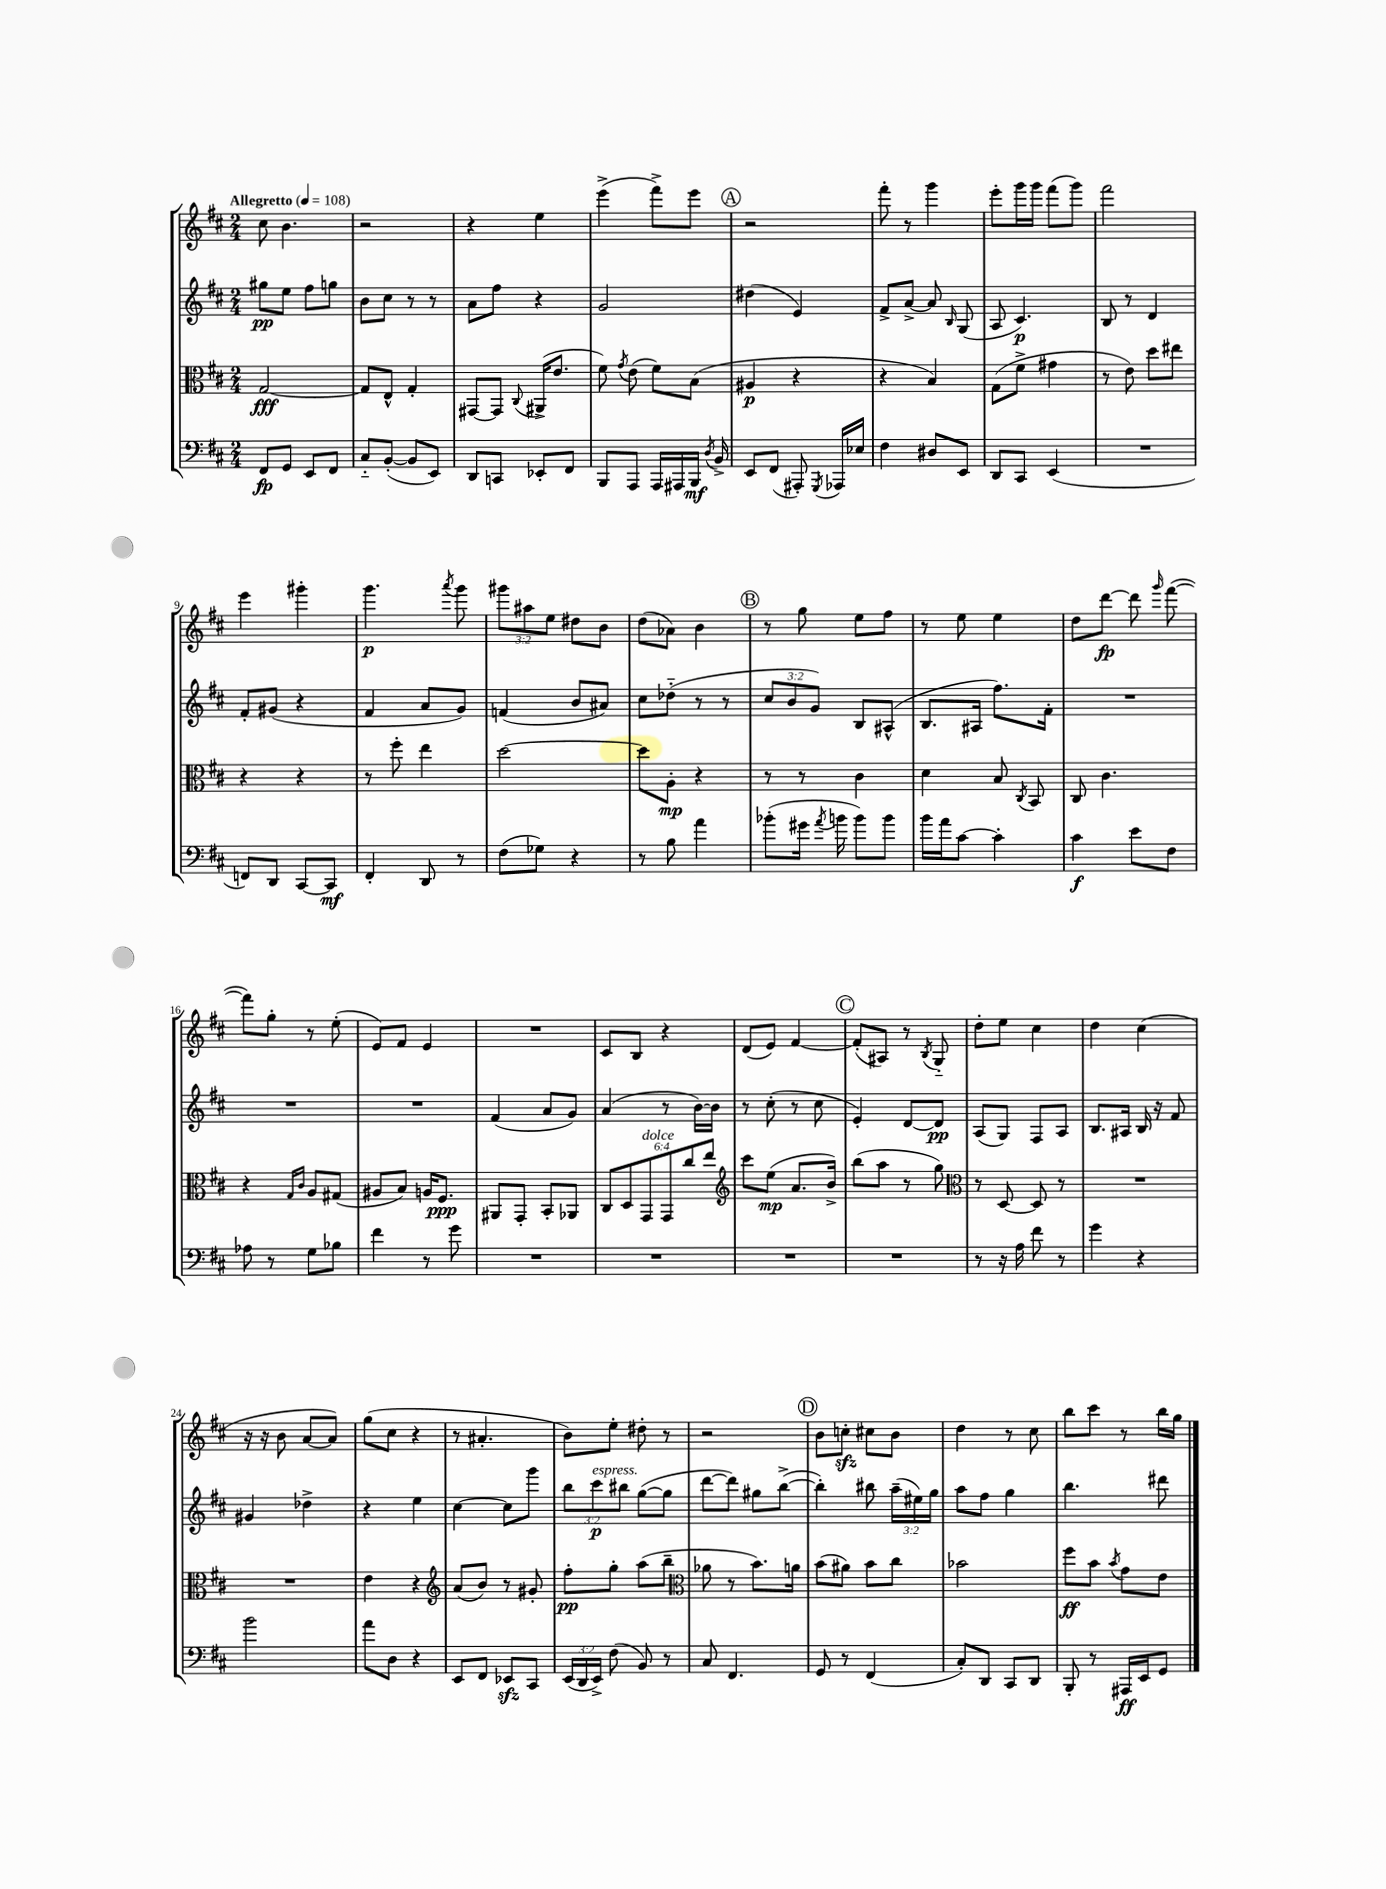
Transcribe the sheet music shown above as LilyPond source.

<<
\new StaffGroup <<
\new Staff = "s0" {
    \clef treble \key d \major \numericTimeSignature \time 2/4 \override Staff.TupletNumber.text = #tuplet-number::calc-fraction-text \tempo "Allegretto" 4 = 108
    \autoBeamOff cis''8 b'4. |
    r2 |
    r4 e''4 |
    e'''4->( fis'''8[->) e'''8] |
    \mark \markup { \circle "A" } r2 |
    fis'''8-. r8 g'''4 |
    e'''8[-. g'''16 g'''16] fis'''8[( g'''8]) |
    fis'''2 |
    e'''4 gis'''4-. |
    g'''4.\p \acciaccatura { a'''8 } g'''8 |
    \tuplet 3/2 { gis'''8[ ais''8 e''8] } dis''8[ b'8] |
    d''8[( aes'8]) b'4 |
    \mark \markup { \circle "B" } r8 g''8 e''8[ fis''8] |
    r8 e''8 e''4 |
    d''8[ d'''8]~\fp d'''8 \grace { g'''16 } fis'''8~( |
    fis'''8[) g''8]-. r8 e''8-.( |
    e'8[) fis'8] e'4 |
    R2 |
    cis'8[ b8] r4 |
    d'8[( e'8]) fis'4~ |
    \mark \markup { \circle "C" } fis'8[-.( ais8]) r8 \acciaccatura { b8 } g8-_ |
    d''8[-. e''8] cis''4 |
    d''4 cis''4( |
    r16 r16 b'8 a'8[~ a'8]) |
    g''8[( cis''8] r4 |
    r8 ais'4.-. |
    b'8[) e''8]-. dis''8-. r8 |
    r2 |
    \mark \markup { \circle "D" } b'8[ c''8]-.\sfz cis''8[ b'8] |
    d''4 r8 cis''8 |
    b''8[ cis'''8] r8 b''16[ g''16] \bar "|." |
}
\new Staff = "s1" {
    \clef treble \key d \major \numericTimeSignature \time 2/4 \override Staff.TupletNumber.text = #tuplet-number::calc-fraction-text
    \autoBeamOff gis''8[\pp e''8] fis''8[ g''8] |
    b'8[ cis''8] r8 r8 |
    a'8[ fis''8] r4 |
    g'2 |
    \mark \markup { \circle "A" } dis''4( e'4) |
    fis'8[-> a'8]~-> a'8 \grace { b16 } g8( |
    a8 cis'4.\p) |
    b8 r8 d'4 |
    fis'8[-. gis'8]( r4 |
    fis'4 a'8[ g'8]) |
    f'4( b'8[ ais'8]) |
    cis''8[ des''8]-_( r8 r8 |
    \mark \markup { \circle "B" } \tuplet 3/2 { cis''8[ b'8 g'8]) } b8[ ais8]-^( |
    b8.[ ais16] fis''8.[) fis'16]-. |
    R2 |
    R2 |
    R2 |
    fis'4( a'8[ g'8]) |
    a'4( r8 b'16[~) b'16] |
    r8 cis''8-.( r8 cis''8 |
    \mark \markup { \circle "C" } e'4-.) d'8[~ d'8]\pp |
    a8[( g8]) fis8[ a8] |
    b8.[ ais16] b16 r16 fis'8 |
    gis'4 des''4-> |
    r4 e''4 |
    cis''4~ cis''8[ g'''8] |
    \tuplet 3/2 { b''8[ cis'''8\p^\markup { \italic "espress." } bis''8] } g''8[~( g''8] |
    d'''8[~ d'''8]) gis''8[ b''8]~->( |
    \mark \markup { \circle "D" } b''4-.) bis''8 \tuplet 3/2 { a''16[--( eis''16) g''16] } |
    a''8[ fis''8] g''4 |
    b''4. dis'''8 \bar "|." |
}
\new Staff = "s2" {
    \clef alto \key d \major \numericTimeSignature \time 2/4 \override Staff.TupletNumber.text = #tuplet-number::calc-fraction-text
    \autoBeamOff g2~\fff |
    g8[ e8]-^ g4-. |
    gis,8[~ gis,8] \appoggiatura { cis8 } ais,16[->( e'8.] |
    fis'8) \acciaccatura { g'8 } e'8( fis'8[) b8]( |
    \mark \markup { \circle "A" } ais4\p r4 |
    r4 b4) |
    g8[( fis'8]-> gis'4 |
    r8 e'8) d''8[ eis''8] |
    r4 r4 |
    r8 fis''8-. e''4 |
    d''2~ |
    d''8[ a8]-.\mp r4 |
    \mark \markup { \circle "B" } r8 r8 cis'4 |
    d'4 b8 \acciaccatura { cis8 } b,8 |
    cis8 cis'4. |
    r4 \grace { g16[ cis'16] } a8[ gis8]( |
    ais8[ b8]) a16[ fis8.]\ppp |
    ais,8[ g,8]-. b,8[-. aes,8] |
    \tuplet 6/4 { cis8[ d8 g,8^\markup { \italic "dolce" } g,8 cis''8 e''8] } |
    \clef treble cis'''8[ e''8]\mp( a'8.[ b'16]->) |
    \mark \markup { \circle "C" } b''8[( a''8] r8 g''8) |
    \clef alto r8 d8~ d8 r8 |
    R2 |
    R2 |
    e'4 r4 |
    \clef treble a'8[( b'8]) r8 gis'8-. |
    fis''8[-.\pp g''8]-. a''8[( b''8]-- |
    \clef alto aes'8 r8 b'8.[) a'16] |
    \mark \markup { \circle "D" } b'8[( ais'8]) b'8[ cis''8] |
    bes'2 |
    fis''8[\ff b'8] \acciaccatura { b'8 } g'8[ e'8] \bar "|." |
}
\new Staff = "s3" {
    \clef bass \key d \major \numericTimeSignature \time 2/4 \override Staff.TupletNumber.text = #tuplet-number::calc-fraction-text
    \autoBeamOff fis,8[\fp g,8] e,8[ fis,8] |
    cis8[-_ b,8]~-.( b,8[ e,8]) |
    d,8[ c,8] ees,8[-. fis,8] |
    b,,8[ a,,8] a,,16[ ais,,16 b,,16]\mf \acciaccatura { d8 } b,16-> |
    \mark \markup { \circle "A" } e,8[ fis,8]( ais,,8-.) \acciaccatura { g,,8 } aes,,16[ ees16] |
    fis4 dis8[ e,8] |
    d,8[ cis,8] e,4( |
    R2 |
    f,8[) d,8] cis,8[~ cis,8]\mf |
    fis,4-. d,8 r8 |
    fis8[( ges8]) r4 |
    r8 b8 a'4 |
    \mark \markup { \circle "B" } bes'8[-.( gis'16] \acciaccatura { a'8 } b'16 b'8[) b'8] |
    b'16[ a'16 cis'8]~ cis'4-. |
    cis'4\f e'8[ fis8] |
    aes8 r8 g8[ bes8] |
    fis'4 r8 g'8 |
    R2 |
    R2 |
    R2 |
    \mark \markup { \circle "C" } R2 |
    r8 r16 a16 fis'8 r8 |
    g'4 r4 |
    b'2 |
    a'8[ d8] r4 |
    e,8[ fis,8] ees,8[\sfz cis,8] |
    \tuplet 3/2 { e,16[( d,16 e,16]->) } fis8( b,8) r8 |
    cis8 fis,4. |
    \mark \markup { \circle "D" } g,8 r8 fis,4( |
    cis8[-.) d,8] cis,8[ d,8] |
    b,,8-. r8 ais,,16[\ff e,16 g,8] \bar "|." |
}
>>
>>
